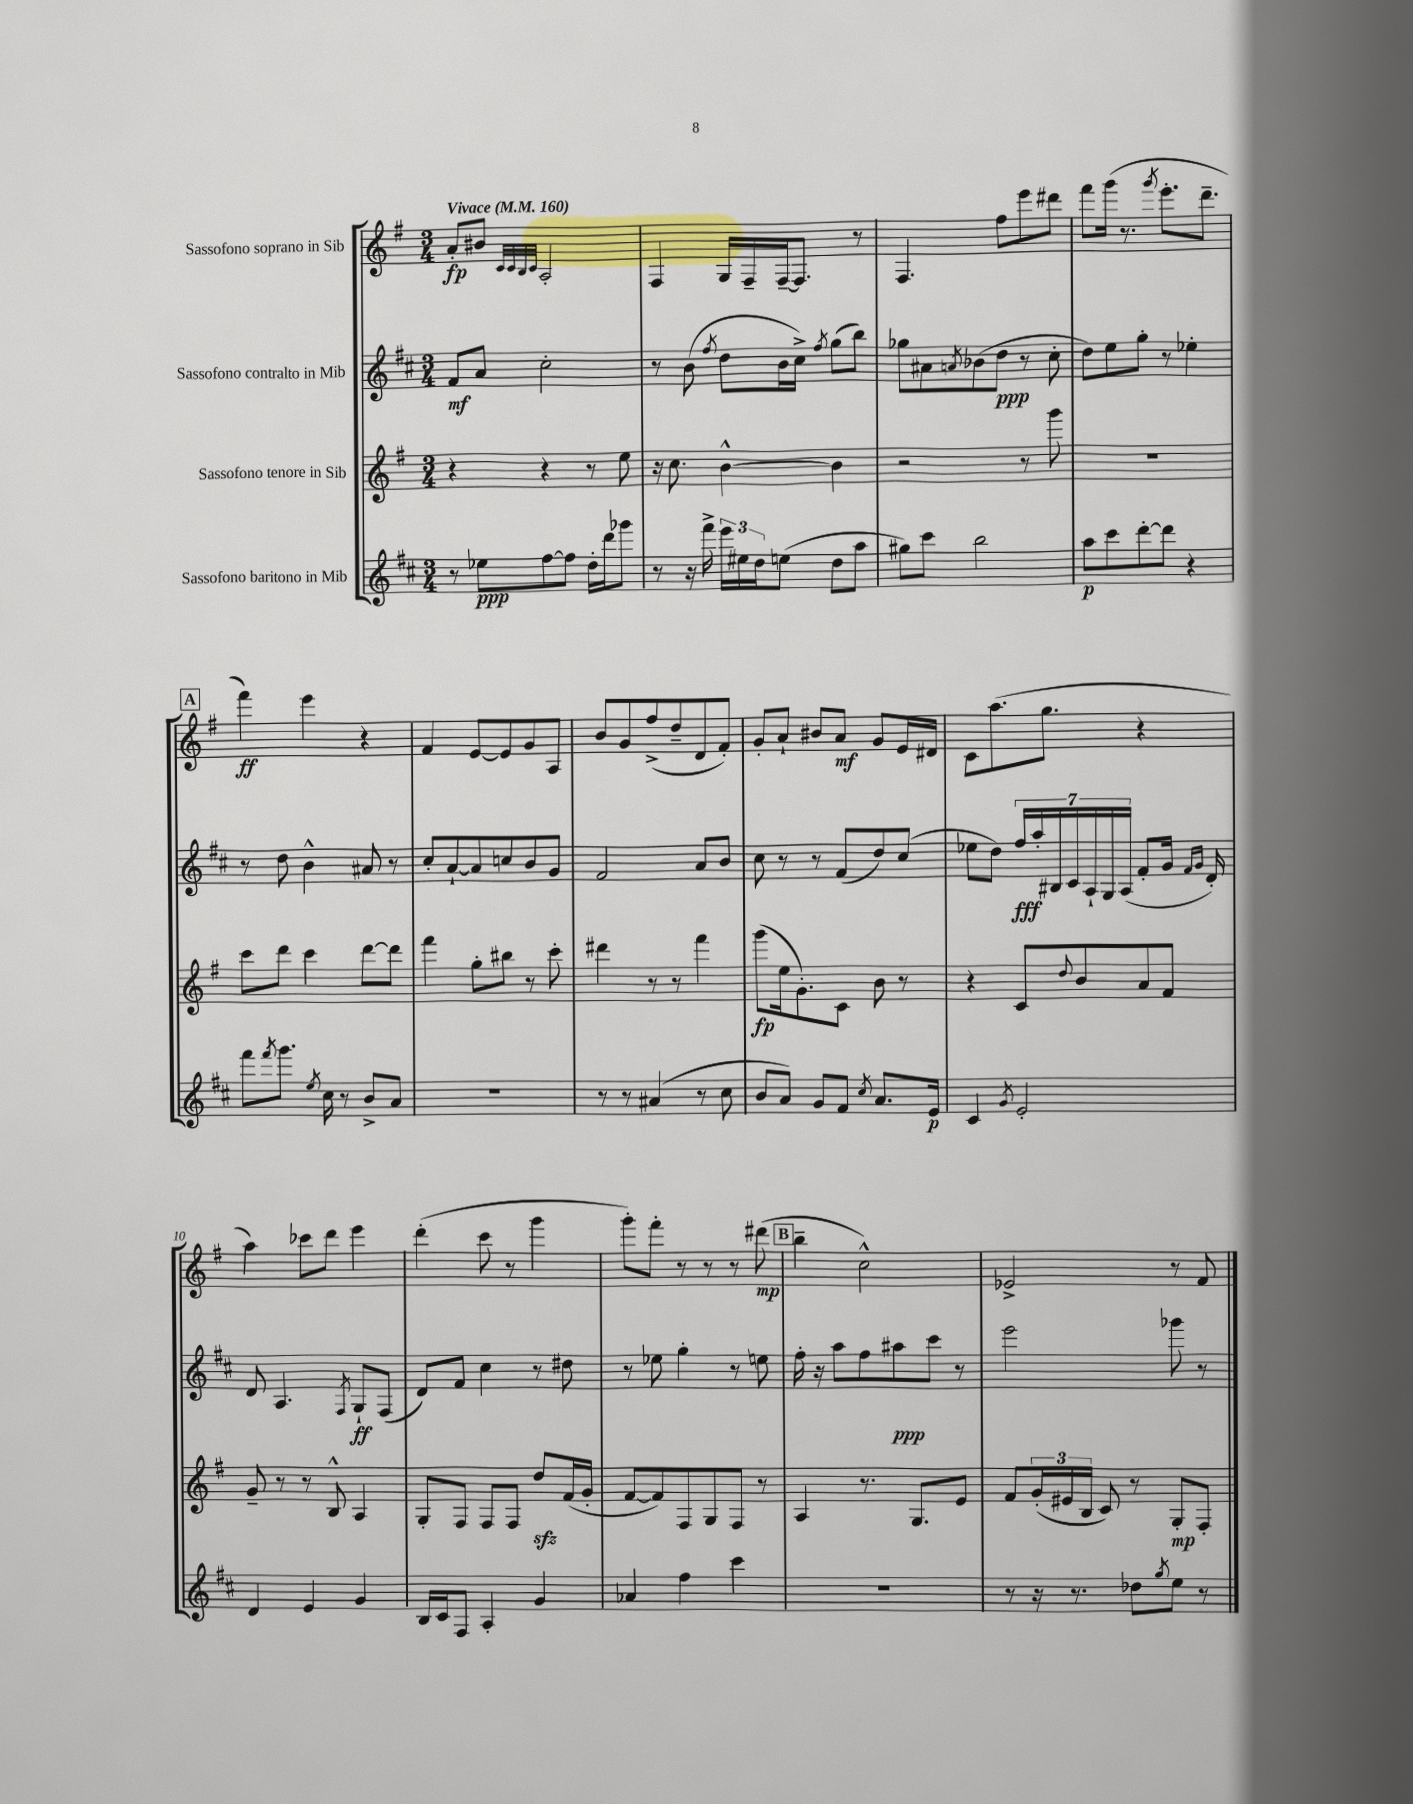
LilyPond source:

<<
\new StaffGroup <<
\new Staff = "s0" \with { instrumentName = "Sassofono soprano in Sib" } {
    \clef treble \key g \major \numericTimeSignature \time 3/4 \tempo "Vivace" 4 = 160
    a'8-.\fp bis'8 \grace { c'32 c'32 b32 c'32 } a2-. |
    fis4 g16 fis16-- fis16~-- fis8. r8 |
    fis4. fis''8 e'''8 dis'''8 |
    fis'''8 g'''16( r8. \acciaccatura { g'''8 } e'''8.-. d'''8.-- |
    \mark \markup { \box "A" } fis'''4\ff) e'''4 r4 |
    fis'4 e'8~ e'8 g'8 a8 |
    b'8 g'8 fis''8->( d''8-- d'8 fis'8-.) |
    g'8-. a'8-! bis'8 a'8\mf g'8 e'16 dis'16 |
    c'8 a''8.( g''8. r4 |
    a''4) ces'''8 d'''8 e'''4 |
    d'''4-.( c'''8 r8 g'''4 |
    g'''8-.) fis'''8-. r8 r8 r8 dis'''8\mp( |
    \mark \markup { \box "B" } b''4-- c''2-^) |
    ees'2-> r8 fis'8 \bar "|." |
}
\new Staff = "s1" \with { instrumentName = "Sassofono contralto in Mib" } {
    \clef treble \key d \major \numericTimeSignature \time 3/4
    fis'8\mf a'8 cis''2-. |
    r8 b'8( \acciaccatura { fis''8 } d''8 b'16 cis''16->) \acciaccatura { fis''8 } g''8( b''8) |
    ges''8 ais'8 \acciaccatura { a'8 } bes'8( d''8\ppp r8 cis''8-. |
    d''8) e''8 g''8-. r8 ees''4-. |
    \mark \markup { \box "A" } r8 d''8 b'4-^ ais'8 r8 |
    cis''8-. a'8~-! a'8 c''8 b'8 g'8 |
    fis'2 a'8 b'8 |
    cis''8 r8 r8 fis'8( d''8) cis''8( |
    ees''8 d''8) \tuplet 7/4 { fis''16\fff a''16-. bis16 cis'16 a16-! g16 a16( } fis'8-. g'16 \grace { fis'16 g'16 } d'16-.) |
    d'8 a4. \acciaccatura { fis8 } g8-!\ff fis8( |
    d'8) fis'8 cis''4 r8 dis''8 |
    r8 ees''8 g''4-. r8 e''8 |
    \mark \markup { \box "B" } fis''16-. r16 a''8 fis''8 ais''8\ppp cis'''8 r8 |
    e'''2 ges'''8 r8 \bar "|." |
}
\new Staff = "s2" \with { instrumentName = "Sassofono tenore in Sib" } {
    \clef treble \key g \major \numericTimeSignature \time 3/4
    r4 r4 r8 e''8 |
    r16 c''8. b'4~-^ b'4 |
    r2 r8 g'''8 |
    R2. |
    \mark \markup { \box "A" } c'''8 d'''8 c'''4 d'''8~ d'''8 |
    fis'''4 g''8-. bis''8 r8 c'''8-. |
    dis'''4 r8 r8 fis'''4 |
    g'''8\fp( e''16 g'8.-.) c'8 b'8 r8 |
    r4 c'8 \appoggiatura { d''8 } b'8 a'8 fis'8 |
    g'8-- r8 r8 b8-^ a4 |
    g8-. fis8 fis8 fis8 d''8\sfz fis'16( g'16-. |
    fis'8~ fis'8) fis8 g8 fis8 r8 |
    \mark \markup { \box "B" } a4 r8. g8. e'8 |
    fis'8 \tuplet 3/2 { g'16-.( eis'16 b16 } c'8) r8 g8-.\mp fis8-. \bar "|." |
}
\new Staff = "s3" \with { instrumentName = "Sassofono baritono in Mib" } {
    \clef treble \key d \major \numericTimeSignature \time 3/4
    r8 ees''8\ppp fis''8~ fis''8 d''16-. d'''16 ges'''8 |
    r8 r16 fis'''16-> \tuplet 3/2 { e'''16 eis''16 d''16 } e''8( d''8 a''8 |
    gis''8) cis'''8 b''2 |
    a''8\p cis'''8 d'''8~-. d'''8 r4 |
    \mark \markup { \box "A" } fis'''8 \acciaccatura { fis'''8 } g'''8. \acciaccatura { e''8 } cis''16 r8 b'8-> a'8 |
    R2. |
    r8 r8 ais'4( r8 cis''8 |
    b'8 a'8) g'8 fis'8 \acciaccatura { cis''8 } a'8. e'16\p |
    cis'4 \acciaccatura { g'8 } e'2-. |
    d'4 e'4 g'4 |
    b16 cis'16 fis8 a4-. g'4 |
    aes'4 fis''4 cis'''4 |
    \mark \markup { \box "B" } R2. |
    r8 r16 r8. des''8 \acciaccatura { g''8 } e''8 r8 \bar "|." |
}
>>
>>
